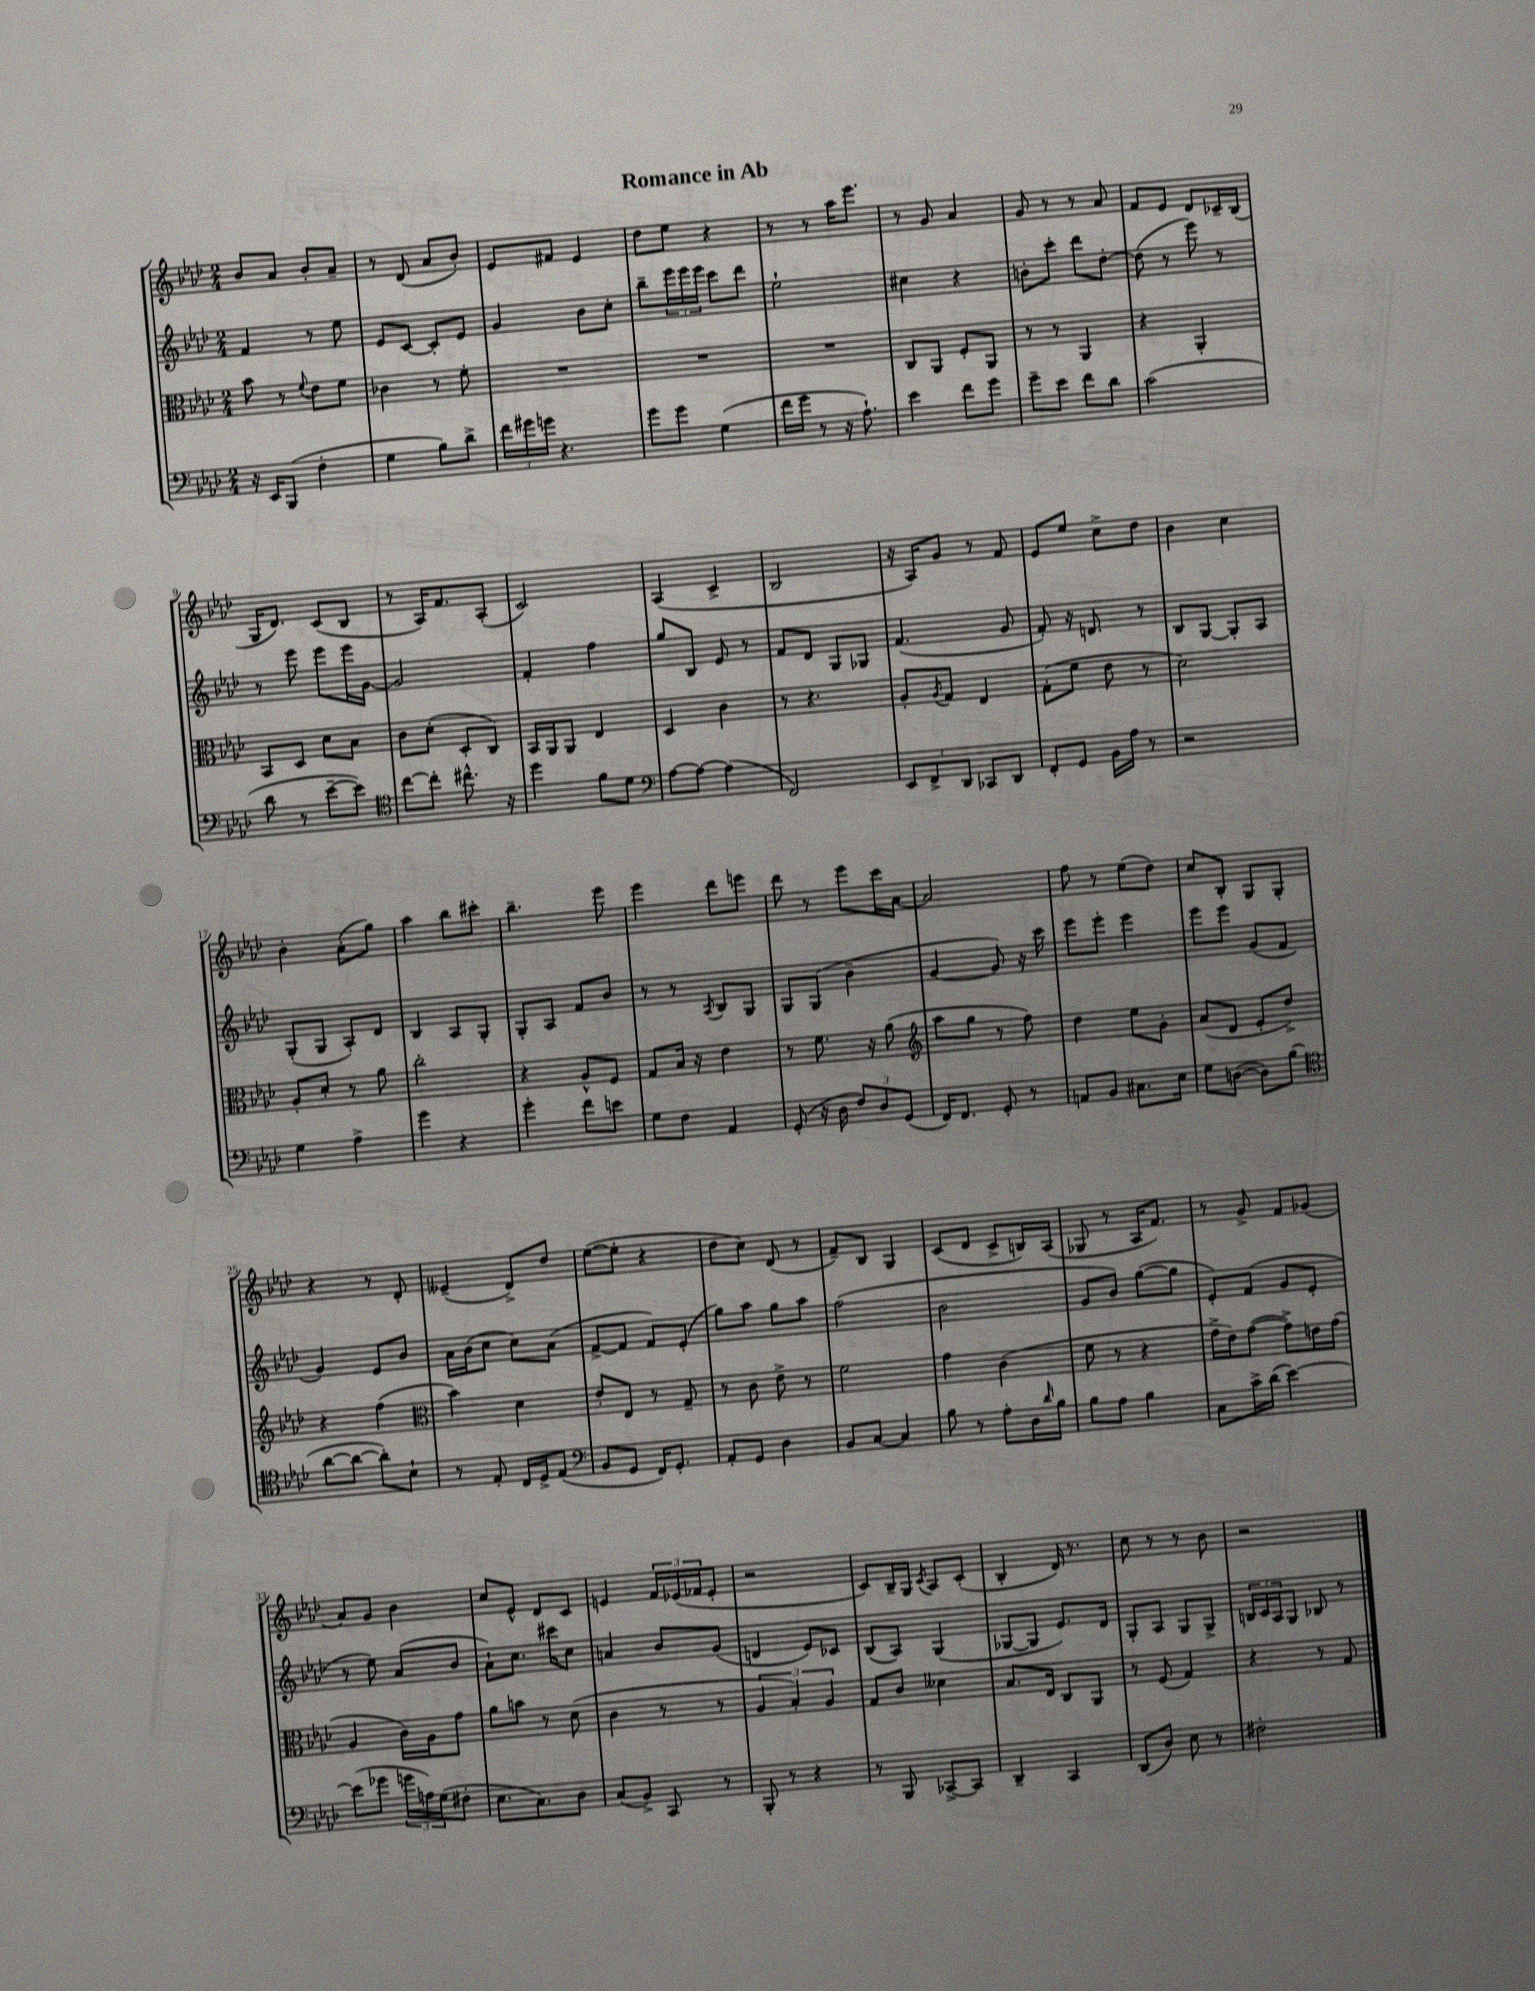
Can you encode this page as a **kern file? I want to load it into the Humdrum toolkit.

**kern	**kern	**kern	**kern
*part4	*part3	*part2	*part1
*staff4	*staff3	*staff2	*staff1
*clefF4	*clefC3	*clefG2	*clefG2
*k[b-e-a-d-]	*k[b-e-a-d-]	*k[b-e-a-d-]	*k[b-e-a-d-]
*M2/4	*M2/4	*M2/4	*M2/4
=1	=1	=1	=1
16r	8b-\	4f/	8b-/L
16EE-/KL	.	.	.
(8BBB-/J	8r	.	8a-/J
.	8qqf/	.	.
4F'\	8e-\L	8r	8b-'/L
.	8f\J	8ee-\	8a-~/J
=2	=2	=2	=2
4G\	4c-X\	8e-/L	8r
.	.	[8c/J	(8d-/
8B-\L)	8r	8c'/L]	8a-/L
8d-^\J	8f'\	8e-/J	8b-'/J)
=3	=3	=3	=3
24f\LL	2r	4g/	8e-/L
24g#X\	.	.	.
24gn\JJ	.	.	.
4.r	.	.	8f#X/J
.	.	8b-\L	4e-/
.	.	8cc'\J	.
=4	=4	=4	=4
8g\L	2r	8bb-~\L	8dd-\L
8g\J	.	24eee-\L	8ee-\J
.	.	24eee-\	.
.	.	24eee-\JJ	.
(4G\	.	8ccc\L	4r
.	.	8ddd-\J	.
=5	=5	=5	=5
16f\LL	2r	2ee-`\	8r
16g\JJ	.	.	.
8r	.	.	8r
16r	.	.	16aa-\KL
8.A-`\)	.	.	8.eee-\J
=6	=6	=6	=6
4e-\	8C/L	4cc#X\	8r
.	8AA-/J	.	8g/
8f\L	8F'/L	4r	4a-/
8g\J	8AA-/J	.	.
=7	=7	=7	=7
8g~\L	8r	8bn'\L	8g/
8e-\J	8r	8ccc'\J	8r
8f\L	4AA-/	8ddd-\L	8r
8d-\J	.	[8dd-'\J	8a-/
=8	=8	=8	=8
(2c\	4r	(8dd-\]	8f/L
.	.	8r	8e-/J
.	4AA-'/	8eee-\)	8d-/L
.	.	8r	16c-X~/L
.	.	.	(16B-/JJ
!!LO:LB:g=z
=9	=9	=9	=9
8d-\	8BB-/L	8r	16G/KL
.	.	.	8.d-/J)
8r	8D-/J	8eee-\	.
[8e-~\L	8d-\L	8eee-\L	(8c/L
8e-\J])	8B-\J	16eee-\L	8B-/J
.	.	[16g\JJ	.
=10	=10	=10	=10
*clefC4	*	*	*
[8cc\L	8c\L	2g/]	8r
8cc'\J]	(8d-'\J	.	16A-/KL)
.	.	.	8.f/
8.cc#X^^\	8D-'/L	.	.
.	8C/J)	.	(8A-'/J
16r	.	.	.
=11	=11	=11	=11
4dd-\	16BB-/LL	4f'/	2c/)
.	16AA-/J	.	.
.	8AA-/J	.	.
8f\L	4E-/	4ff\	.
8d-\J	.	.	.
=12	=12	=12	=12
*clefF4	*	*	*
[8A-\L	4D-/	8gg/L	(4A-/
8A-\J_	.	8B-/J	.
(4A-\]	4c\	8e-/	4c^/
.	.	8r	.
=13	=13	=13	=13
2FF/)	8r	8f/L	2B-/
.	4.r	8d-/J	.
.	.	8G/L	.
.	.	8G-X/J	.
=14	=14	=14	=14
12EE-/L	8A-'/L	(4.f/	16r
.	.	.	16A-/KL)
12FF^/	.	.	.
.	8qA-/	.	.
.	8G/J	.	8g/J
12DD-/J	.	.	.
8CC-X/L	4E-/	.	8r
8DD-/J	.	8g/	8f/
=15	=15	=15	=15
8FF'/L	(8G'\L	8f'/)	8e-/L
8GG/J	8f\J	16r	8ee-/J
.	.	8.dn/	.
16BB-\LL	8e-\	.	8cc^\L
16A-\JJ	.	.	.
8r	8r	8r	8dd-\J
=16	=16	=16	=16
2r	2d-\)	8B-/L	4b-\
.	.	[8G/J	.
.	.	8G'/L]	4cc\
.	.	8A-/J	.
!!LO:LB:g=z
=17	=17	=17	=17
4G\	8A-'/L	(8G'/L	4b-'\
.	8d-'/J	8G/J	.
4A-^\	8r	8A-'/L)	(8a-'\L
.	8a-\	8d-/J	8gg\J)
=18	=18	=18	=18
4g\	2cc'\	4B-/	4aa-\
4r	.	8A-/L	8bb-\L
.	.	8G'/J	8ccc#X'\J
=19	=19	=19	=19
4g'\	4r	8G'/L	4.bb-~\
.	.	8A-/J	.
8f\L	8A-^^/L	8f/L	.
8en\J	8F/J	8b-/J	8eee-\
=20	=20	=20	=20
8G\L	8G/L	8r	4eee-\
8F\J	16B-/Jk	8r	.
.	16r	.	.
.	.	8qA-/	.
4AA-/	4e-\	8B-/L	8ddd-\L
.	.	8G/J	8eeen\J
=21	=21	=21	=21
(8GG'/	8r	8G/L	8ddd-\
16r	8.f\	(8G/J	8r
16D-\	.	.	.
12F/L)	.	4b-~\	8eee-\L
.	16r	.	.
12D-/	.	.	.
.	(8a-\	.	16ccc\L
(12GG/J	.	.	.
.	.	.	[16a-\JJ
=22	=22	=22	=22
*	*clefG2	*	*
16FF/KL)	8aa-\L	[4g/	2a-/]
8.FF/J	.	.	.
.	8gg\J	.	.
8GG'/	8r	8g/])	.
8r	8ff\)	16r	.
.	.	16ccc\	.
=23	=23	=23	=23
8AAn/L	4dd-\	8eee-\L	8ff\
8BB-/J	.	8eee-'\J	8r
8.C#X\L	8ee-\L	4eee-\	(8ee-\L
.	8g'\J	.	8dd-\J)
16E-\Jk	.	.	.
=24	=24	=24	=24
8G\L	(8a-/L	8eee-\L	8cc/L
([8Dn\J	8d-/J	8eee-\J	8B-'/J
8D\L])	8e-'/L	(8g/L	8G/L
(8B-\J	8dd-^/J)	8f/J	8G'/J
!!LO:LB:g=z
=25	=25	=25	=25
*clefC4	*	*	*
[8a-\L	4r	4g/)	4r
8a-\J_	.	.	.
8a-'\L])	(4ff\	8e-/L	8r
8B-`\J	.	8b-/J	8d-'/
=26	=26	=26	=26
*	*clefC3	*	*
8r	4b-\)	16a-\LL	(4e--X~/
.	.	(16b-\J	.
8E-'/	.	8cc\J	.
16C/LL	4d-\	8cc\L)	8d-^/L)
16D-^/J	.	.	.
(8E-/J	.	(8a-\J	8dd-/J
=27	=27	=27	=27
*clefF4	*	*	*
8BB-/L	8e-'/L	[8f^/L	([8ee-\L
8GG/J	8E-/J	8f/J]	8ee-'\J]
16FF/KL)	8r	8f/L)	4r
8.GG'/J	.	.	.
.	8G~/	(8e-'/J	.
=28	=28	=28	=28
8AA-'/L	8r	8gg\L)	8dd-\L
8GG/J	8c\	8aa-\J	8cc\J)
4D-\	8e-^\	8gg\L	(8d-/
.	8r	8aa-\J	8r
=29	=29	=29	=29
8BB-/L	2f\	(2ff\	8f~/L)
[8C/J	.	.	8B-/J
4C/]	.	.	4G/
=30	=30	=30	=30
8B-\	4g\	2b-\	(8c/L
8r	.	.	8d-/J
8A-'\L	(4c\	.	8c^/L
16D-\L	.	.	16Bn/L)
16qqd-/	.	.	.
16B-\JJ	.	.	(16A-/JJ
=31	=31	=31	=31
8B-\L	8f\	8g/L	8G-X/
8A-\J	8r	8b-/J)	8r
4B-\	4r	([8gg\L	16A-/KL
.	.	.	8.f/J)
.	.	8gg\J]	.
=32	=32	=32	=32
8C\L	16g^\LL	8e-'/L)	8r
.	16e-\J)	.	.
16c^\L	([8g\J	(8f/J	8g^/
(16d-\JJ	.	.	.
[4e-\)	8g^\L])	8g/L	8f/L
.	16en\L	8e-'/J	(8g-X/J
.	(16g\JJ	.	.
!!LO:LB:g=z
=33	=33	=33	=33
(8e-\L]	4A-/	8r	8a-/L)
8g-X\J	.	8ee-\)	8g/J
24gn\LL	16c\LL)	(8a-/L	4b-\
24An\)	.	.	.
.	16A-\J	.	.
(24G\J	.	.	.
8F#X'\J	8g\J	8b-/J	.
=34	=34	=34	=34
8.E-\L	8a-\L	8a-`\L)	8cc/L
.	8bn\J	8.cc\J	8e-^^/J
8.C\)	.	.	.
.	8r	.	8d-/L
.	.	16ccc#X\KL	.
8D-\J	(8d-\	8cc\J	8c/J
=35	=35	=35	=35
(8C/L	4c\	4an/	4en/
8BB-^/J)	.	.	.
8CC/	8r	8b-/L	24f/LL
.	.	.	(24e-X/
.	.	.	24f-X/J
8r	8r	(8g/J	8e-'/J
=36	=36	=36	=36
8BBB-'/	6A-/	4dn/	2r
8r	.	.	.
.	6B-'/)	.	.
4r	.	8e-/L)	.
.	6A-/	.	.
.	.	8c-X/J	.
=37	=37	=37	=37
8r	8G/L	(8B-/L	8c/L)
8BBB-/	8c/J	8A-/J)	16B-~/L
.	.	.	16G/JJ
.	.	.	8qc/
[8CC-X^/L	4d--X\	(4G/	8A-/L
8CC-/J]	.	.	(8c'/J
=38	=38	=38	=38
4DD-~/	8.B-/L	[8G-X/L	4B-'/
.	.	8G-/J]	.
.	16E-/Jk	.	.
4CC/	8C/L	8.e-/L)	16d-/)
.	.	.	8.r
.	8AA-/J	.	.
.	.	16d-/Jk	.
=39	=39	=39	=39
(8DD-/L	8r	8G'/L	8cc\
8D-/J)	(8F/	8A-/J	8r
8E-\	4G/)	8G/L	8r
8r	.	8G^/J	8b-\
=40	=40	=40	=40
2F#X'\	4r	24Bn/LL	2r
.	.	24c/	.
.	.	24A-/J	.
.	.	8G/J	.
.	8r	8B-X/	.
.	8G/	8r	.
==	==	==	==
*-	*-	*-	*-
